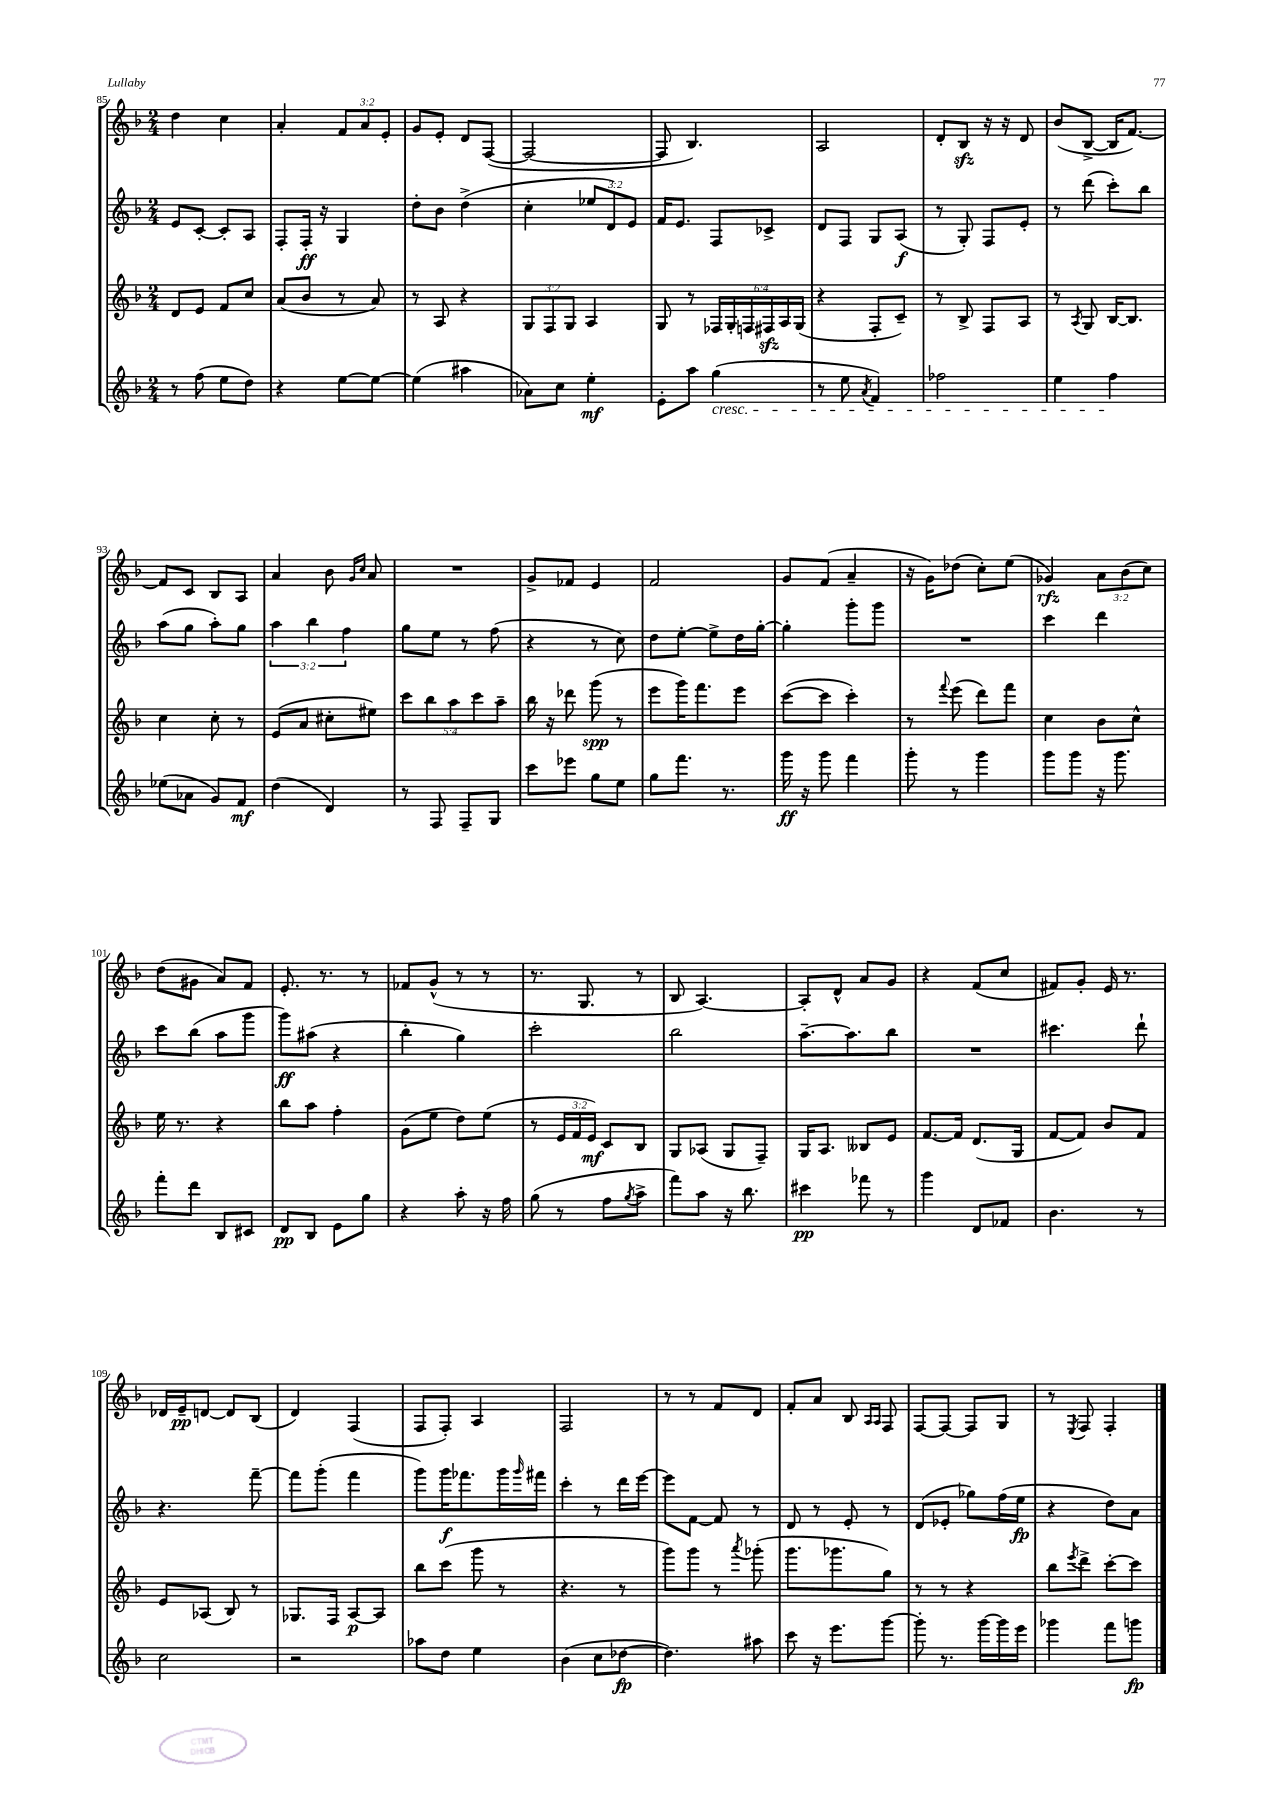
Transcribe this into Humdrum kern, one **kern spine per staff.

**kern	**kern	**kern	**kern
*staff4	*staff3	*staff2	*staff1
*clefG2	*clefG2	*clefG2	*clefG2
*k[b-]	*k[b-]	*k[b-]	*k[b-]
*M2/4	*M2/4	*M2/4	*M2/4
8r	8d	8e	4dd
(8ff	8e	[8c'	.
8ee	8f	8c']	4cc
8dd)	8cc	8A	.
=	=	=	=
4r	(8a	8F'	4a'
.	8b-	16F'	.
.	.	16r	.
[8ee	8r	4G	12f
.	.	.	12a
8ee_	8a)	.	.
.	.	.	12e'
=	=	=	=
(4ee]	8r	8dd'	8g
.	8A	8b-	8e'
4aa#	4r	(4dd^	8d
.	.	.	([8F
=	=	=	=
8a-)	12G	4cc'	2F_
.	12F	.	.
8cc	.	.	.
.	12G	.	.
4ee'	4A	12ee-	.
.	.	12d)	.
.	.	12e	.
=	=	=	=
8e'	8G	16f	8F]
.	.	8.e	.
8aa	8r	.	4.B-)
(4gg	24F-	8F	.
.	24G'	.	.
.	24F	.	.
.	24F#	8c-^	.
.	24A	.	.
.	(24G	.	.
=	=	=	=
8r	4r	8d	2A
8ee	.	8F	.
8qa	.	.	.
4f)	8F'	8G	.
.	8c~)	(8A	.
=	=	=	=
2ff-	8r	8r	8d'
.	8B-^	8G')	8B-
.	8F	8F	16r
.	.	.	16r
.	8A	8e'	8d
=	=	=	=
4ee	8r	8r	(8b-
.	8qA	.	.
.	8G	(8ddd	[8B-^
4ff	[16B-	8ccc')	16B-]
.	8.B-]	.	[8.f)
.	.	8bb-	.
=	=	=	=
(8ee-	4cc	(8aa	8f]
8a-	.	8gg	8c
8g)	8cc'	8aa')	8B-
8f	8r	8gg	8A
=	=	=	=
(4dd	(8e	6aa	4a
.	8a	.	.
.	.	6bb-	.
4d)	8cc#'	.	8b-
.	.	6ff	.
.	.	.	16qqg
.	.	.	16qqcc
.	8ee#)	.	8a
=	=	=	=
8r	10ccc	8gg	2r
.	10bb-	.	.
8F	.	8ee	.
.	10aa	.	.
8F~	.	8r	.
.	10ccc	.	.
8G	.	(8ff	.
.	10aa~	.	.
=	=	=	=
8ccc	16bb-	4r	8g^
.	16r	.	.
8eee-	8ddd-	.	8f-
8gg	(8ggg	8r	4e
8ee	8r	8cc)	.
=	=	=	=
8gg	8eee	8dd	2f
8.fff	16ggg)	[8ee'	.
.	8.fff	.	.
.	.	8ee^]	.
8.r	.	.	.
.	8eee	16dd	.
.	.	[16gg'	.
=	=	=	=
16ggg	([8ccc	4gg']	8g
16r	.	.	.
8ggg	8ccc]	.	(8f
4fff	4ccc')	8ggg'	4a~
.	.	8ggg	.
=	=	=	=
8ggg'	8r	2r	16r
.	.	.	16g)
.	8qqfff	.	.
8r	(8eee	.	(8dd-
4ggg	8ddd)	.	8cc')
.	8fff	.	(8ee
=	=	=	=
8ggg	4cc	4ccc	4g-)
8ggg	.	.	.
16r	8b-	4ddd	12a
8.ggg	.	.	.
.	.	.	(12b-
.	8cc^^	.	.
.	.	.	12cc)
=	=	=	=
8fff'	16ee	8ccc	(8dd
.	8.r	.	.
8ddd	.	(8bb-	8g#
8B-	4r	8aa	8a)
8c#	.	8ggg	8f
=	=	=	=
8d	8bb-	8ggg)	8.e'
8B-	8aa	(8aa#	.
.	.	.	8.r
8e	4ff'	4r	.
8gg	.	.	8r
=	=	=	=
4r	(8g	4bb-'	8f-
.	8ee	.	(8g^^
8aa'	8dd)	4gg)	8r
16r	(8ee	.	8r
16ff	.	.	.
=	=	=	=
(8gg	8r	2ccc'	8.r
8r	24e	.	.
.	24f	.	.
.	.	.	8.G
.	24e)	.	.
8ff	8c	.	.
8qgg	.	.	.
8aa^	8B-	.	8r
=	=	=	=
8fff)	8G	2bb-	8B-
8aa	(8A-	.	[4.A)
16r	8G	.	.
8.bb-	.	.	.
.	8F~)	.	.
=	=	=	=
4ccc#	16G	[8.aa~	8A']
.	8.A	.	.
.	.	.	8d^^
.	.	8.aa]	.
8fff-	8B--	.	8a
8r	8e	8bb-	8g
=	=	=	=
4ggg	[8.f	2r	4r
.	16f]	.	.
8d	(8.d	.	(8f
8f-	.	.	8cc
.	16G	.	.
=	=	=	=
4.b-	[8f	4.ccc#	8f#)
.	8f])	.	8g'
.	8b-	.	16e
.	.	.	8.r
8r	8f	8ddd`	.
=	=	=	=
2cc	8e	4.r	16d-
.	.	.	16e~
.	(8A-	.	[8d
.	8B-)	.	8d]
.	8r	[8fff~	(8B-
=	=	=	=
2r	8.G-	8fff]	4d)
.	.	(8ggg'	.
.	16F	.	.
.	[8A	4fff	(4F
.	8A]	.	.
=	=	=	=
8aa-	8bb-	8ggg)	8F
8dd	(8ccc	16ggg	8F')
.	.	8.fff-	.
4ee	8ggg	.	4A
.	8r	16ggg	.
.	.	16qqggg	.
.	.	16fff#	.
=	=	=	=
(4b-	4.r	4ccc'	2F
8cc	.	8r	.
[8dd-	8r	16ddd	.
.	.	[16eee	.
=	=	=	=
4.dd-])	8ggg)	8eee]	8r
.	8ggg	[8f	8r
.	8r	8f]	8f
.	8qaaa	.	.
8aa#	(8ggg-'	8r	8d
=	=	=	=
8ccc	8.ggg	8d	8f'
16r	.	8r	8a
8.eee	8.ggg-	.	.
.	.	8e'	8B-
.	.	.	16qqA
.	.	.	16qqA
[8ggg	8gg)	8r	8F
=	=	=	=
8ggg']	8r	(8d	[8F
8.r	8r	8e-'	8F_
.	4r	8gg-)	8F]
[16ggg	.	.	.
16ggg]	.	(16ff	8G
16eee	.	16ee	.
=	=	=	=
4ggg-	8bb-	4r	8r
.	8qeee	.	8qE
.	8ddd^	.	8F
8fff	[8ccc'	8dd)	4F'
8ggg	8ccc]	8a	.
==	==	==	==
*-	*-	*-	*-
